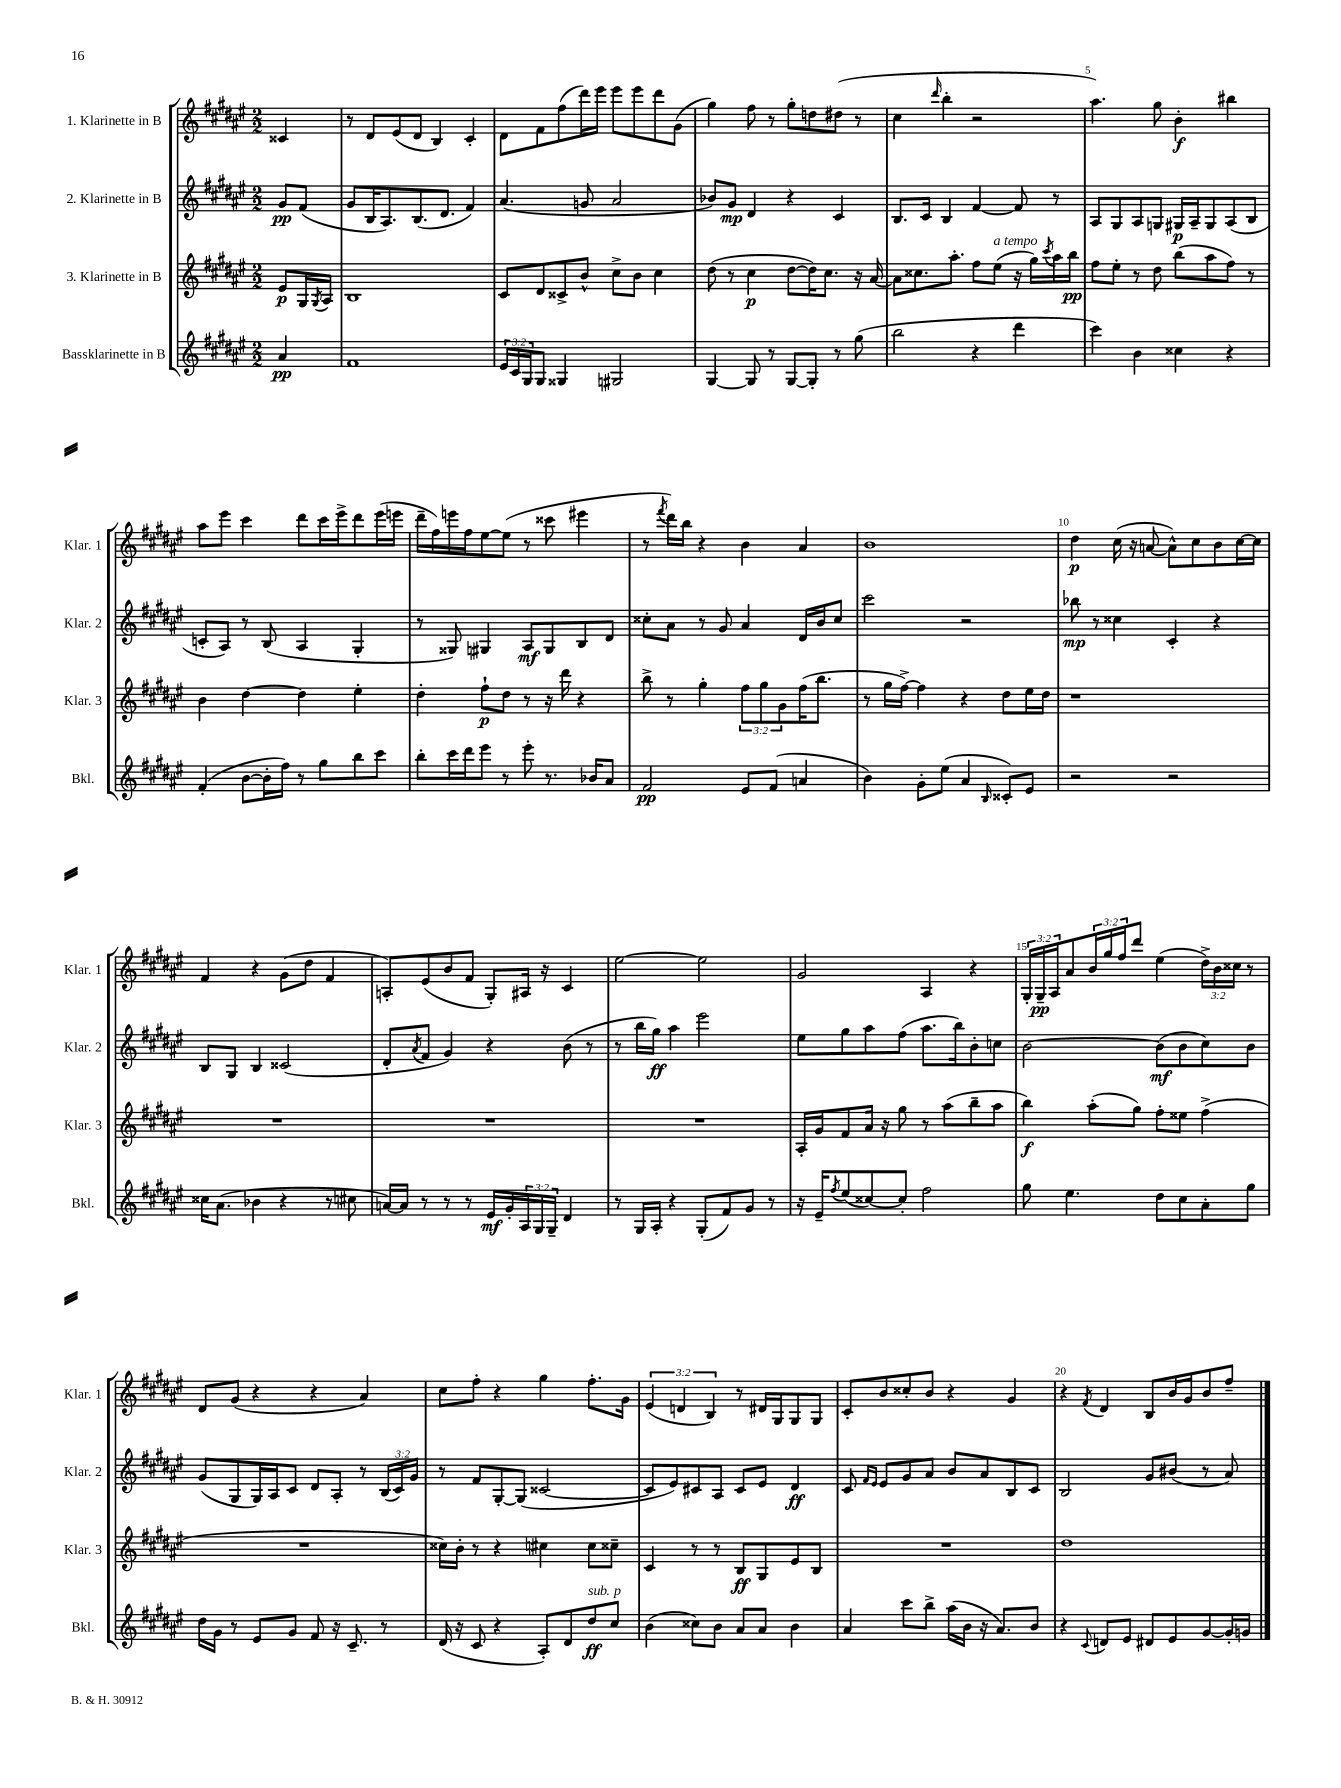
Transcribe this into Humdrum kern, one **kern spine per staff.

**kern	**dynam	**kern	**dynam	**kern	**dynam	**kern	**dynam
*part4	*part4	*part3	*part3	*part2	*part2	*part1	*part1
*staff4	*staff4	*staff3	*staff3	*staff2	*staff2	*staff1	*staff1
*I"Bassklarinette in B	*	*I"3. Klarinette in B	*	*I"2. Klarinette in B	*	*I"1. Klarinette in B	*
*I'Bkl.	*	*I'Klar. 3	*	*I'Klar. 2	*	*I'Klar. 1	*
*clefG2	*	*clefG2	*	*clefG2	*	*clefG2	*
*k[f#c#g#d#a#e#]	*	*k[f#c#g#d#a#e#]	*	*k[f#c#g#d#a#e#]	*	*k[f#c#g#d#a#e#]	*
*M2/2	*	*M2/2	*	*M2/2	*	*M2/2	*
=	=	=	=	=	=	=	=
4a#/	pp	8e#/L	p	8g#/L	pp	4c##X/	.
.	.	16G#/L	.	(8f#/J	.	.	.
.	.	8qG#/	.	.	.	.	.
.	.	16A#/JJ	.	.	.	.	.
=1	=1	=1	=1	=1	=1	=1	=1
1f#	.	1B	.	8g#/L	.	8r	.
.	.	.	.	16B/K	.	8d#/L	.
.	.	.	.	8.A#/)	.	.	.
.	.	.	.	.	.	(8e#/	.
.	.	.	.	(8.B/	.	8d#/J	.
.	.	.	.	.	.	4B/)	.
.	.	.	.	8.d#/J	.	.	.
.	.	.	.	4f#/)	.	4c#'/	.
=2	=2	=2	=2	=2	=2	=2	=2
24e#/LL	.	8c#/L	.	(4.a#/	.	8d#\L	.
24c#/	.	.	.	.	.	.	.
24G#/J	.	.	.	.	.	.	.
8G#/J	.	8d#/	.	.	.	8f#\	.
4G##X/	.	8c##X^/	.	.	.	(8ff#\	.
.	.	8b^^/J	.	8gn/	.	16ddd#\L)	.
.	.	.	.	.	.	16eee#\JJ	.
2G#X/	.	8cc#^\L	.	2a#/	.	8eee#\L	.
.	.	8b\J	.	.	.	8eee#\	.
.	.	4cc#\	.	.	.	8ddd#\	.
.	.	.	.	.	.	(8g#\J	.
=3	=3	=3	=3	=3	=3	=3	=3
[4G#/	.	(8dd#\	.	8b-X/L)	.	4gg#\)	.
.	.	8r	.	8g#/J	mp	.	.
8G#/]	.	4cc#\	p	4d#/	.	8ff#\	.
8r	.	.	.	.	.	8r	.
[8G#/L	.	[8dd#\L	.	4r	.	8gg#'\L	.
8G#'/J]	.	16dd#\K])	.	.	.	8ddn\	.
.	.	8.cc#\J	.	.	.	.	.
8r	.	.	.	4c#/	.	(8dd#X\J	.
(8gg#\	.	16r	.	.	.	8r	.
.	.	[16a#/	.	.	.	.	.
=4	=4	=4	=4	=4	=4	=4	=4
2bb\	.	8a#\L]	.	8.B/L	.	4cc#\	.
.	.	8.cc##X\	.	.	.	.	.
.	.	.	.	16c#/Jk	.	.	.
.	.	.	.	.	.	16qqddd#/	.
.	.	.	.	4B/	.	4bb'\	.
.	.	8.aa#'\J	.	.	.	.	.
4r	.	8ff#\L	.	[4f#/	.	2r	.
!	!	!LO:TX:a:i:t=a tempo	!	!	!	!	!
.	.	(8ee#\J	.	.	.	.	.
4ddd#\	.	16r	.	8f#/]	.	.	.
.	.	16gg#\LL)	.	.	.	.	.
.	.	8qccc#/	.	.	.	.	.
.	.	16aa#\	.	8r	.	.	.
.	.	16bb\JJ	pp	.	.	.	.
=5	=5	=5	=5	=5	=5	=5	=5
4ccc#\)	.	8ff#\L	.	8A#/L	.	4.aa#\)	.
.	.	8ee#'\J	.	8G#/	.	.	.
4b\	.	8r	.	8A#/	.	.	.
.	.	8dd#\	.	8Gn/J	.	8gg#\	.
4cc##X\	.	(8bb\L	.	16G#X/LL	p	4b'\	f
.	.	.	.	16A#~/J	.	.	.
.	.	8aa#\	.	8G#/	.	.	.
4r	.	8ff#\J)	.	(8A#/	.	4bb#X\	.
.	.	8r	.	8B/J	.	.	.
!!LO:LB:g=z
=6	=6	=6	=6	=6	=6	=6	=6
(4f#'/	.	4b\	.	8cn'/L	.	8aa#\L	.
.	.	.	.	8A#/J)	.	8eee#\J	.
[8b\L	.	[4dd#\	.	8r	.	4ccc#\	.
16b'\L]	.	.	.	(8B/	.	.	.
16ff#\JJ)	.	.	.	.	.	.	.
8r	.	4dd#\]	.	4A#/	.	8ddd#\L	.
8gg#\L	.	.	.	.	.	16ccc#\L	.
.	.	.	.	.	.	16eee#^\J	.
8bb\	.	4ee#'\	.	4G#'/	.	8ddd#\	.
8ccc#\J	.	.	.	.	.	(16eee#\L	.
.	.	.	.	.	.	16eeen\JJ	.
=7	=7	=7	=7	=7	=7	=7	=7
8bb'\L	.	4dd#'\	.	8r	.	16ddd#~\LL	.
.	.	.	.	.	.	16ff#\)	.
16ccc#\L	.	.	.	8G##X/)	.	16eeen\	.
16ddd#\J	.	.	.	.	.	16ff#\J	.
8eee#\J	.	8ff#`\L	p	4G#X/	.	[8ee#\	.
8r	.	8dd#\J	.	.	.	(8ee#\J]	.
8eee#'\	.	8r	.	8A#/L	mf	8r	.
8.r	.	16r	.	8G#/	.	8ccc##X\	.
.	.	16ddd#\	.	.	.	.	.
.	.	4r	.	8B/	.	4eee#X\	.
16b-X/KL	.	.	.	.	.	.	.
8a#/J	.	.	.	8d#/J	.	.	.
=8	=8	=8	=8	=8	=8	=8	=8
2f#/	pp	8bb^\	.	8cc##X'\L	.	8r	.
.	.	.	.	.	.	8qfff#/	.
.	.	8r	.	8a#\J	.	16ddd#\LL)	.
.	.	.	.	.	.	16bb\JJ	.
.	.	4gg#'\	.	8r	.	4r	.
.	.	.	.	8g#/	.	.	.
8e#/L	.	12ff#\L	.	4a#/	.	4b\	.
.	.	12gg#\	.	.	.	.	.
(8f#/J	.	.	.	.	.	.	.
.	.	12g#\	.	.	.	.	.
4an/	.	(16ff#\K	.	16d#/LL	.	4a#/	.
.	.	8.bb\J	.	16b/J	.	.	.
.	.	.	.	8cc##/J	.	.	.
=9	=9	=9	=9	=9	=9	=9	=9
4b\)	.	8r	.	2ccc#\	.	1b	.
.	.	16gg#\LL	.	.	.	.	.
.	.	[16ff#^\JJ)	.	.	.	.	.
8g#'\L	.	4ff#\]	.	.	.	.	.
(8ee#\J	.	.	.	.	.	.	.
4a#/	.	4r	.	2r	.	.	.
16qqB/	.	.	.	.	.	.	.
8c##X'/L)	.	8dd#\L	.	.	.	.	.
8e#/J	.	16ee#\L	.	.	.	.	.
.	.	16dd#\JJ	.	.	.	.	.
=10	=10	=10	=10	=10	=10	=10	=10
2r	.	1r	.	8bb-X\	mp	4dd#\	p
.	.	.	.	8r	.	.	.
.	.	.	.	4cc##X\	.	(16cc#\	.
.	.	.	.	.	.	16r	.
.	.	.	.	.	.	[8an/	.
2r	.	.	.	4c#'/	.	8a^^\L])	.
.	.	.	.	.	.	8cc#\	.
.	.	.	.	4r	.	8b\	.
.	.	.	.	.	.	[16cc#\L	.
.	.	.	.	.	.	16cc#\JJ]	.
!!LO:LB:g=z
=11	=11	=11	=11	=11	=11	=11	=11
16cc##X\KL	.	1r	.	8B/L	.	4f#/	.
(8.a#\J	.	.	.	.	.	.	.
.	.	.	.	8G#/J	.	.	.
4b-X\	.	.	.	4B/	.	4r	.
4r	.	.	.	(2c##X/	.	(8g#\L	.
.	.	.	.	.	.	8dd#\J	.
8r	.	.	.	.	.	4f#/	.
8cc#X\	.	.	.	.	.	.	.
=12	=12	=12	=12	=12	=12	=12	=12
[16an/LL)	.	1r	.	8d#'/L	.	8An'/L)	.
16a/JJ]	.	.	.	.	.	.	.
.	.	.	.	8qa#/	.	.	.
8r	.	.	.	8f#/J	.	(8e#/	.
8r	.	.	.	4g#/)	.	8b/	.
8r	.	.	.	.	.	8f#/J	.
16e#/LL	mf	.	.	4r	.	8G#'/L)	.
16g#'/	.	.	.	.	.	.	.
24A#/	.	.	.	.	.	16A#X/Jk	.
24G#/	.	.	.	.	.	.	.
.	.	.	.	.	.	16r	.
24G#~/JJ	.	.	.	.	.	.	.
4d#/	.	.	.	(8b\	.	4c#/	.
.	.	.	.	8r	.	.	.
=13	=13	=13	=13	=13	=13	=13	=13
8r	.	1r	.	8r	.	[2ee#\	.
16G#/LL	.	.	.	16bb\LL	.	.	.
16A#'/JJ	.	.	.	16gg#\JJ)	ff	.	.
4r	.	.	.	4aa#\	.	.	.
(8G#'/L	.	.	.	2eee#\	.	2ee#\]	.
8f#/)	.	.	.	.	.	.	.
8g#/J	.	.	.	.	.	.	.
8r	.	.	.	.	.	.	.
=14	=14	=14	=14	=14	=14	=14	=14
16r	.	16A#'/LL	.	8ee#\L	.	2g#/	.
16e#~/KL	.	16g#/J	.	.	.	.	.
8qff#/	.	.	.	.	.	.	.
(8ee#/	.	8f#/	.	8gg#\	.	.	.
[8cc##X/)	.	16a#/Jk	.	8aa#\	.	.	.
.	.	16r	.	.	.	.	.
8cc##'/J]	.	8gg#\	.	(8ff#\J	.	.	.
2ff#\	.	8r	.	8.aa#\L	.	4A#/	.
.	.	(8aa#\L	.	.	.	.	.
.	.	.	.	16bb\k)	.	.	.
.	.	8bb~\	.	8b'\	.	4r	.
.	.	8aa#\J	.	8ccn\J	.	.	.
=15	=15	=15	=15	=15	=15	=15	=15
8gg#\	.	4bb\)	f	[2b\	.	24G#'/LL	.
.	.	.	.	.	.	24G#~/	pp
.	.	.	.	.	.	24A#/J	.
4.ee#\	.	.	.	.	.	8a#/	.
.	.	(8aa#'\L	.	.	.	24b/L	.
.	.	.	.	.	.	24gg#/	.
.	.	.	.	.	.	24ff#/J	.
.	.	8gg#\J)	.	.	.	8ddd#/J	.
8dd#\L	.	8ff#'\L	.	(8b\L]	mf	(4ee#\	.
8cc#\	.	8ee##X\J	.	8b\	.	.	.
8a#'\	.	(4ff#^\	.	8cc#\)	.	24dd#^\LL)	.
.	.	.	.	.	.	24b\	.
.	.	.	.	.	.	24cc##X\JJ	.
8gg#\J	.	.	.	8b\J	.	8r	.
!!LO:LB:g=z
=16	=16	=16	=16	=16	=16	=16	=16
16dd#\LL	.	1r	.	(8g#/L	.	8d#/L	.
16g#\JJ	.	.	.	.	.	.	.
8r	.	.	.	8G#/	.	(8g#/J	.
8e#/L	.	.	.	16G#/L)	.	4r	.
.	.	.	.	16A#/J	.	.	.
8g#/J	.	.	.	8c#/J	.	.	.
8f#/	.	.	.	8d#/L	.	4r	.
16r	.	.	.	8A#'/J	.	.	.
8.c#~/	.	.	.	.	.	.	.
.	.	.	.	8r	.	4a#/)	.
8r	.	.	.	(24B/LL	.	.	.
.	.	.	.	24c#/)	.	.	.
.	.	.	.	24g#/JJ	.	.	.
=17	=17	=17	=17	=17	=17	=17	=17
(16d#/	.	16cc##X\LL)	.	8r	.	8cc#\L	.
16r	.	16b'\JJ	.	.	.	.	.
8c#/	.	8r	.	8f#/L	.	8ff#'\J	.
4r	.	4r	.	[8G#'/	.	4r	.
.	.	.	.	(8G#/J]	.	.	.
8A#'/L)	.	4cc#X\	.	[2c##X/	.	4gg#\	.
8d#/	.	.	.	.	.	.	.
!LO:TX:a:i:t=sub. p	!	!	!	!	!	!	!
8dd#/	ff	8cc#\L	.	.	.	8.ff#'\L	.
8cc#/J	.	8cc##X~\J	.	.	.	.	.
.	.	.	.	.	.	16g#\Jk	.
=18	=18	=18	=18	=18	=18	=18	=18
(4b\	.	4c#/	.	8c##/L]	.	(6e#/	.
.	.	.	.	8e#/)	.	.	.
.	.	.	.	.	.	6dn/	.
8cc##X\L)	.	8r	.	8c#X/	.	.	.
.	.	.	.	.	.	6B/)	.
8b\J	.	8r	.	8A#/J	.	.	.
8a#/L	.	8B/L	ff	8c#/L	.	8r	.
8a#/J	.	8G#/	.	8e#/J	.	16d#X/LL	.
.	.	.	.	.	.	16G#/J	.
4b\	.	8e#/	.	4d#/	ff	8G#/	.
.	.	8B/J	.	.	.	8G#/J	.
=19	=19	=19	=19	=19	=19	=19	=19
4a#/	.	1r	.	8c#/	.	8c#'/L	.
.	.	.	.	16qqf#/LL	.	.	.
.	.	.	.	16qqe#/JJ	.	.	.
.	.	.	.	8e#/L	.	8b/	.
8ccc#\L	.	.	.	8g#/	.	8cc##X'/	.
8bb^\J	.	.	.	8a#/J	.	8b/J	.
(16aa#\LL	.	.	.	8b/L	.	4r	.
16b\JJ	.	.	.	.	.	.	.
16r	.	.	.	8a#/	.	.	.
8.a#/L)	.	.	.	.	.	.	.
.	.	.	.	8B/	.	4g#/	.
8b/J	.	.	.	8c#/J	.	.	.
=20	=20	=20	=20	=20	=20	=20	=20
4r	.	1dd#	.	2B/	.	4r	.
8qqc#/	.	.	.	.	.	8qf#/	.
8dn/L	.	.	.	.	.	4d#/	.
8e#/J	.	.	.	.	.	.	.
8d#X/L	.	.	.	8g#/L	.	8B/L	.
8e#/	.	.	.	(8b#X/J	.	16b/L	.
.	.	.	.	.	.	16g#/J	.
[8g#/	.	.	.	8r	.	8b/	.
16g#'/L]	.	.	.	8a#/)	.	8ff#~/J	.
16gn/JJ	.	.	.	.	.	.	.
==	==	==	==	==	==	==	==
*-	*-	*-	*-	*-	*-	*-	*-
